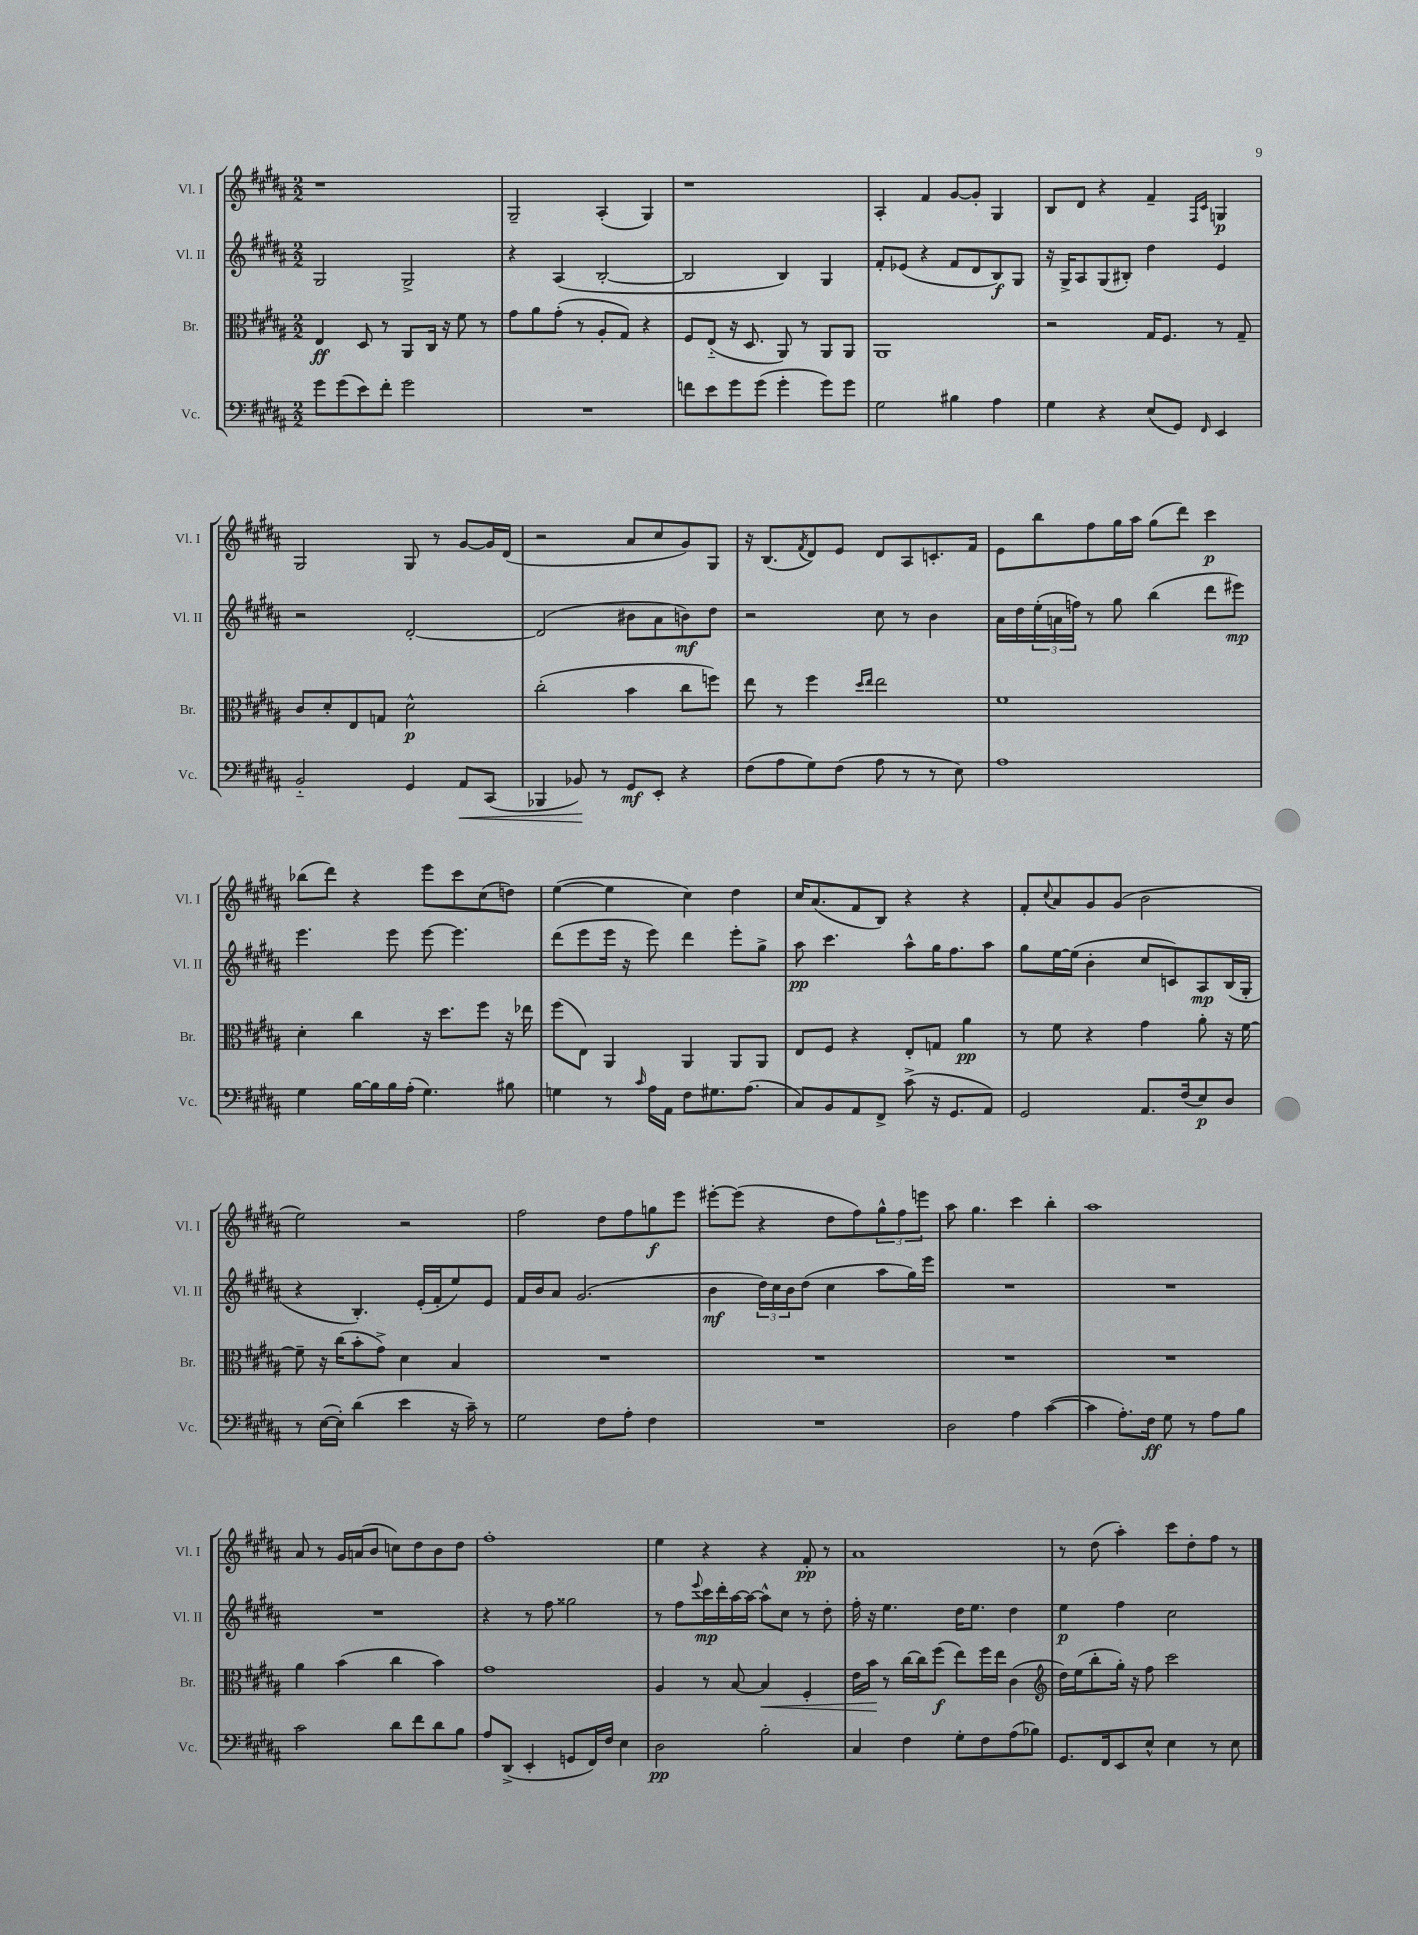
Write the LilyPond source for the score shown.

<<
\new StaffGroup <<
\new Staff = "s0" \with { instrumentName = "Vl. I" shortInstrumentName = "Vl. I" } {
    \clef treble \key b \major \numericTimeSignature \time 2/2
    r1 |
    gis2-- ais4-.( gis4) |
    r1 |
    ais4-. fis'4 gis'8~ gis'8-. gis4 |
    b8 dis'8 r4 fis'4-- \grace { fis16 cis'16 } g4\p |
    gis2 gis8 r8 gis'8~ gis'16 dis'16( |
    r2 ais'8 cis''8 gis'8) gis8 |
    r16 b8.( \acciaccatura { fis'8 } dis'8) e'8 dis'8 ais8 c'8.-. fis'16 |
    e'8 b''8 fis''8 gis''16 ais''16 gis''8( dis'''8) cis'''4\p |
    bes''8( dis'''8) r4 e'''8 cis'''8 cis''8( d''8) |
    e''4~( e''4 cis''4) dis''4 |
    cis''16 ais'8.( fis'8 b8) r4 r4 |
    fis'8-. \appoggiatura { cis''8 } ais'8 gis'8 gis'8( b'2 |
    e''2) r2 |
    fis''2 dis''8 fis''8 g''8\f e'''8 |
    eis'''8~-. eis'''8( r4 dis''8 fis''8) \tuplet 3/2 { gis''8-^ fis''8 e'''8 } |
    ais''8 gis''4. cis'''4 b''4-. |
    ais''1 |
    ais'8 r8 gis'16 a'16( b'8 c''8) dis''8 b'8 dis''8 |
    fis''1-. |
    e''4 r4 r4 fis'8-.\pp r8 |
    ais'1 |
    r8 dis''8( ais''4-.) cis'''8 dis''8-. fis''8 r8 \bar "|." |
}
\new Staff = "s1" \with { instrumentName = "Vl. II" shortInstrumentName = "Vl. II" } {
    \clef treble \key b \major \numericTimeSignature \time 2/2
    gis2 gis2-> |
    r4 ais4( b2~-. |
    b2 b4) gis4 |
    fis'8-. ees'8( r4 fis'8 dis'8 b8\f) gis8 |
    r16 gis16-> ais8 gis8( bis8-.) dis''4 e'4 |
    r2 dis'2~-. |
    dis'2( bis'8 ais'8 b'8\mf) dis''8 |
    r2 cis''8 r8 b'4 |
    ais'16 dis''16 \tuplet 3/2 { e''16-.( a'16 f''16) } r8 gis''8 b''4( dis'''8 eis'''8\mp) |
    e'''4. e'''8 e'''8~ e'''4. |
    dis'''8( e'''8 e'''16 r16 e'''8) dis'''4 e'''8-. gis''8-> |
    ais''8\pp cis'''4. ais''8-^ gis''16 fis''8. ais''8 |
    gis''8 e''16~ e''16( b'4-. cis''8 c'8) ais8\mp b16( gis16-. |
    r4 b4.-.) e'16-.( fis'16-. e''8) e'8 |
    fis'16 b'16 ais'8 gis'2.( |
    b'4\mf \tuplet 3/2 { dis''16) cis''16 b'16 } dis''8( cis''4 ais''8 gis''16) e'''16 |
    R1 |
    R1 |
    R1 |
    r4 r8 fis''8 gisis''2 |
    r8 fis''8 \appoggiatura { e'''8 } cis'''16\mp dis'''16-. ais''16~ ais''16~ ais''8-^ cis''8 r8 dis''8-. |
    fis''16-. r16 e''4. dis''16 e''8. dis''4 |
    e''4\p fis''4 cis''2 \bar "|." |
}
\new Staff = "s2" \with { instrumentName = "Br." shortInstrumentName = "Br." } {
    \clef alto \key b \major \numericTimeSignature \time 2/2
    e4\ff dis8 r8 ais,8 cis16 r16 fis'8 r8 |
    gis'8 ais'8 gis'8-.( r8 ais8-. gis8) r4 |
    fis8 e8-_( r16 dis8. ais,8) r8 ais,8 ais,8 |
    ais,1 |
    r2 gis16 fis8. r8 gis8-- |
    cis'8 dis'8-. e8 g8 dis'2-^\p |
    cis''2-.( b'4 cis''8 f''8) |
    e''8 r8 fis''4 \grace { dis''16 e''16 } e''2 |
    fis'1 |
    dis'4-. cis''4 r16 dis''8. fis''8 r16 ees''16 |
    fis''8( e8) ais,4 ais,4 ais,8 ais,8 |
    e8 fis8 r4 e8-. g8 ais'4\pp |
    r8 fis'8 r4 gis'4 ais'8-. r16 fis'16~ |
    fis'8-- r16 cis''16( b'8-. gis'8->) dis'4 b4 |
    R1 |
    R1 |
    R1 |
    R1 |
    ais'4 b'4( cis''4 b'4) |
    gis'1 |
    ais4 r8 b8~ b4\< fis4-. |
    e'16 b'16\! r8 cis''16~ cis''16 fis''8\f( e''8) fis''16 e''16 cis'4( |
    \clef treble dis''16) e''16( b''8-. gis''16-.) r16 fis''8 cis'''2 \bar "|." |
}
\new Staff = "s3" \with { instrumentName = "Vc." shortInstrumentName = "Vc." } {
    \clef bass \key b \major \numericTimeSignature \time 2/2
    gis'8 gis'8( e'8) fis'8-. gis'2 |
    R1 |
    f'8 e'8 gis'8 gis'8( gis'4-. gis'8) gis'8 |
    gis2 bis4 ais4 |
    gis4 r4 e8( gis,8) \grace { fis,16 } e,4 |
    b,2-_ gis,4 ais,8\< cis,8( |
    bes,,4 bes,8\!) r8 gis,8\mf e,8-. r4 |
    fis8( ais8 gis8) fis8( ais8 r8 r8 e8) |
    ais1 |
    gis4 b16~ b16 b16 ais16-.( gis4.) bis8 |
    g4 r8 \grace { cis'16 } ais16 ais,16 fis8 gis8. ais8.( |
    cis8) b,8 ais,8 fis,8-> cis'8->( r16 gis,8. ais,8) |
    gis,2 ais,8. fis16( e8\p) dis8 |
    r8 e16~( e16-.) dis'4( e'4 r16 cis'16--) r8 |
    gis2 fis8 ais8-. fis4 |
    R1 |
    dis2 ais4 cis'4~( |
    cis'4 ais8.-.) fis16\ff gis8 r8 ais8 b8 |
    cis'2 dis'8 fis'8 dis'8 b8 |
    ais8 dis,8->( e,4-. g,8 fis,16) fis16 e4 |
    dis2\pp b2-. |
    cis4 fis4 gis8-. fis8 ais8( bes8) |
    gis,8. fis,16 e,8 e8-^ e4 r8 e8 \bar "|." |
}
>>
>>
\layout { \context { \Score \remove "Bar_number_engraver" } }
